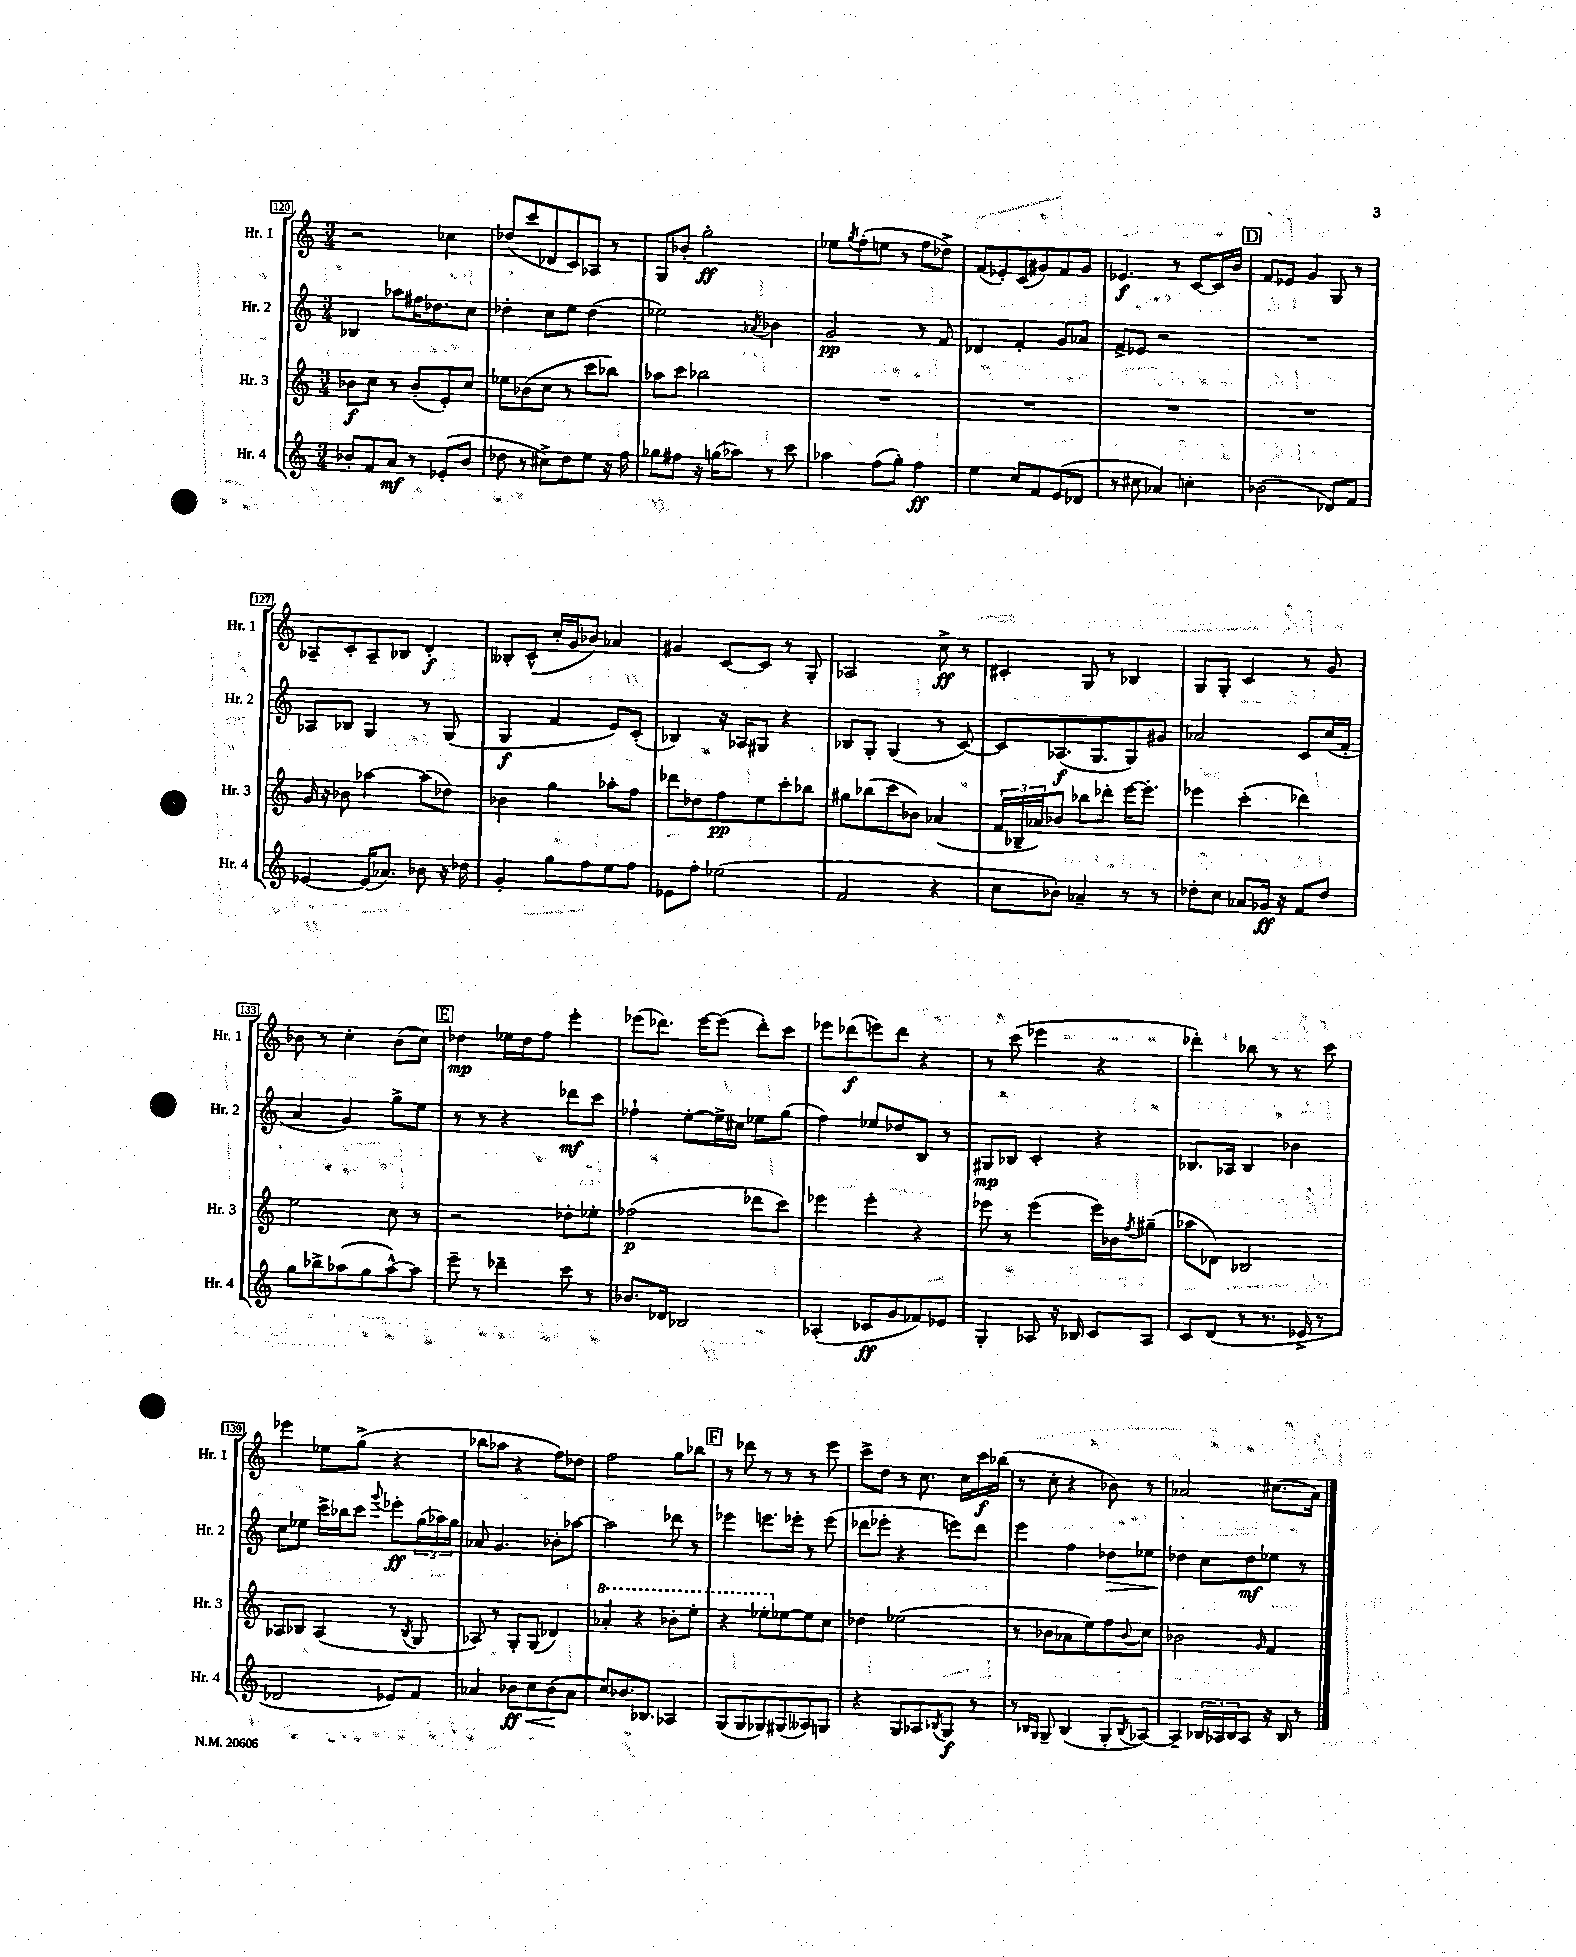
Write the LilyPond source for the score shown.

<<
\new StaffGroup <<
\new Staff = "s0" \with { instrumentName = "Hr. 1" shortInstrumentName = "Hr. 1" } {
    \clef treble \key c \major \numericTimeSignature \time 3/4
    r2 ces''4 |
    des''8( c'''8 des'8 c'8) aes8 r8 |
    g8 bes'8-. g''2-.\ff |
    ees''8 \acciaccatura { g''8 } f''8-.( e''8 r8 f''8 des''8->) |
    f'8( ees'8-.) c'8( gis'8) f'8 gis'8 |
    ees'4.\f r8 c'8~ c'16 b'16 |
    \mark \markup { \box "D" } f'8 ees'8 g'4 g8 r8 |
    aes8-- c'8-. aes8-- bes8 d'4-.\f |
    beses8-. c'8-^( c''16-. g'16 bes'8) aes'4 |
    gis'4 c'8~ c'8 r8 g8-. |
    aes2 c''8->\ff r8 |
    cis'4-. g8 r8 bes4 |
    g8 g8-. c'4 r8 g'8 |
    bes'8 r8 c''4-. bes'8( c''8) |
    \mark \markup { \box "E" } des''4\mp ees''16 des''16 f''8 e'''4-. |
    ees'''8( des'''8.) ees'''16~ ees'''8( des'''8-.) c'''8 |
    ees'''8 des'''8\f( e'''8) des'''8 r4 |
    r8 c'''8( ees'''4 r4 |
    des'''4-.) bes''8 r8 r8 c'''8 |
    ees'''4 ees''8 g''8->( r4 |
    bes''8 aes''8 r4 f''8) des''8 |
    f''2 g''8 bes''8 |
    \mark \markup { \box "F" } r8 des'''8 r8 r8 r8 e'''8 |
    c'''8-> d''8 r8 c''8. c''16 c'''16\f bes''16( |
    r8 c''8-. r4 bes'8) r8 |
    aes'2 cis''8.( aes'16) \bar "|." |
}
\new Staff = "s1" \with { instrumentName = "Hr. 2" shortInstrumentName = "Hr. 2" } {
    \clef treble \key c \major \numericTimeSignature \time 3/4
    bes4 aes''8 fis''16 des''8. c''8 |
    des''4-. c''8 e''8 des''4( |
    ees''2) \acciaccatura { aes'8 } bes'4 |
    g'2\pp r8 f'8 |
    des'4 f'4-. g'8 aes'8 |
    f'8-> ees'8 r2 |
    \mark \markup { \box "D" } R2. |
    aes8 bes8 g4 r8 g8( |
    g4\f f'4 e'8) c'8-.( |
    bes4) r16 aes16 gis8 r4 |
    bes8 g8-. g4( r8 c'8~) |
    c'8 aes8.\f( g8. g8) gis'8 |
    aes'2 c'8 c''16( f'16-. |
    a'4 g'4) g''8-> e''8 |
    \mark \markup { \box "E" } r8 r8 r4 des'''8\mf c'''8 |
    fes''4-! e''8~-. e''16-> cis''16 ees''8 g''8( |
    f''4) ees''8 des''8 b8 r8 |
    gis8\mp bes8 c'4-. r4 |
    bes8. aes16 bes4 bes'4 |
    c''8 ees''8 c'''16-> bes''16 c'''8 \appoggiatura { g'''8 } ees'''8-.\ff \tuplet 3/2 { g''16( aes''16) g''16 } |
    aes'8 g'4. bes'8-. aes''8~ |
    aes''2 des'''8 r8 |
    \mark \markup { \box "F" } ees'''4 e'''8. ees'''16-. r8 ees'''8( |
    des'''8 ees'''8-. r4 e'''8) des'''8 |
    e'''4 f''4 des''8\> ees''8 |
    des''4\! c''8 des''8\mf ees''8 r8 \bar "|." |
}
\new Staff = "s2" \with { instrumentName = "Hr. 3" shortInstrumentName = "Hr. 3" } {
    \clef treble \key c \major \numericTimeSignature \time 3/4
    bes'8\f c''8 r8 bes'8-.( e'8-.) c''8 |
    ees''8 bes'8( c''8 r8 c'''8 bes''8) |
    aes''8 c'''8 bes''2 |
    R2. |
    R2. |
    R2. |
    \mark \markup { \box "D" } R2. |
    g'16 r16 bes'8 aes''4~ aes''8( des''8) |
    bes'4 g''4 aes''8-. f''8 |
    des'''8 des''8 f''8\pp e''8 c'''8-. bes''8 |
    gis''8 bes''8( c'''8 bes'8) aes'4( |
    \tuplet 3/2 { f'16 bes16-- aes'16) } bes'8 bes''8 des'''8-. e'''16~ e'''8.-. |
    ees'''4 c'''4-.( des'''4) |
    e''2 c''8 r8 |
    \mark \markup { \box "E" } r2 des''8-. ees''8-. |
    fes''2\p( des'''8 c'''8) |
    ees'''4 ees'''4-. r4 |
    ees'''8 r8 ees'''4( ees'''16) bes'16 \acciaccatura { f''8 } gis''8--( |
    aes''8 des'8) bes2 |
    aes8 bes8 aes4( r8 \acciaccatura { bes8 } g8 |
    aes8) r8 g8-. g8( des'4) |
    \ottava #1 aes''4-. r4 bes''8-. e'''8-. |
    \mark \markup { \box "F" } r4 ees'''8-. \ottava #0 ees''8~ ees''8 c''8 |
    des''4 ees''2( |
    r8 bes'8 aes'8 e''8) f''8 \appoggiatura { bes'8 } c''8 |
    bes'2 \grace { g'16 } f'4 \bar "|." |
}
\new Staff = "s3" \with { instrumentName = "Hr. 4" shortInstrumentName = "Hr. 4" } {
    \clef treble \key c \major \numericTimeSignature \time 3/4
    bes'8-. f'8 a'8\mf r8 ees'8-.( bes'8 |
    des''8 r8 cis''8->) des''8 e''8 r16 f''16 |
    ges''8 fis''8 r16 g''16( aes''8) r8 c'''8 |
    aes''4 f''8( g''8-.) f''4\ff |
    e''4 c''8 f'8 e'8( des'8 |
    r8 cis''8 aes'4) c''4-. |
    \mark \markup { \box "D" } bes'2( des'8) f'8 |
    ees'4~ ees'16( aes'8.) bes'8 r16 des''16 |
    g'4-. g''8 f''8 e''8 f''8 |
    ees'8 f''8-. ees''2( |
    f'2 r4 |
    c''8 bes'8-.) aes'4-- r8 r8 |
    des''8-. c''8 aes'8 ges'16\ff r16 f'8 des''8 |
    g''8 bes''8-> aes''8( g''8 aes''8~-^) aes''8 |
    \mark \markup { \box "E" } e'''8-- r8 des'''4-- c'''8 r8 |
    bes'8. des'16 bes2 |
    aes4-.( ces'8\ff g'8 fes'8) ees'8 |
    g4-. aes8 r16 bes16 c'8 aes8 |
    c'8 d'8( r8 r8. ees'16-> r8 |
    des'2 ees'8) f'8 |
    aes'4 bes'8\ff\< c''8 bes'8\!( aes'8 |
    c''8) bes'8. bes8. aes4 |
    \mark \markup { \box "F" } g8( g8 ges8) gis8( aeses8) g8 |
    r4 g8 aes8 \acciaccatura { bes8 } g8\f r8 |
    r8 \grace { bes16 g16 } g8-- bes4( g8-. \acciaccatura { bes8 } aes8~) |
    aes4-- \tuplet 3/2 { bes16 aes16 bes16 } aes8 r16 bes16 r8 \bar "|." |
}
>>
>>
\layout { \context { \Score currentBarNumber = #120 \override BarNumber.stencil = #(make-stencil-boxer 0.1 0.3 ly:text-interface::print) } }
